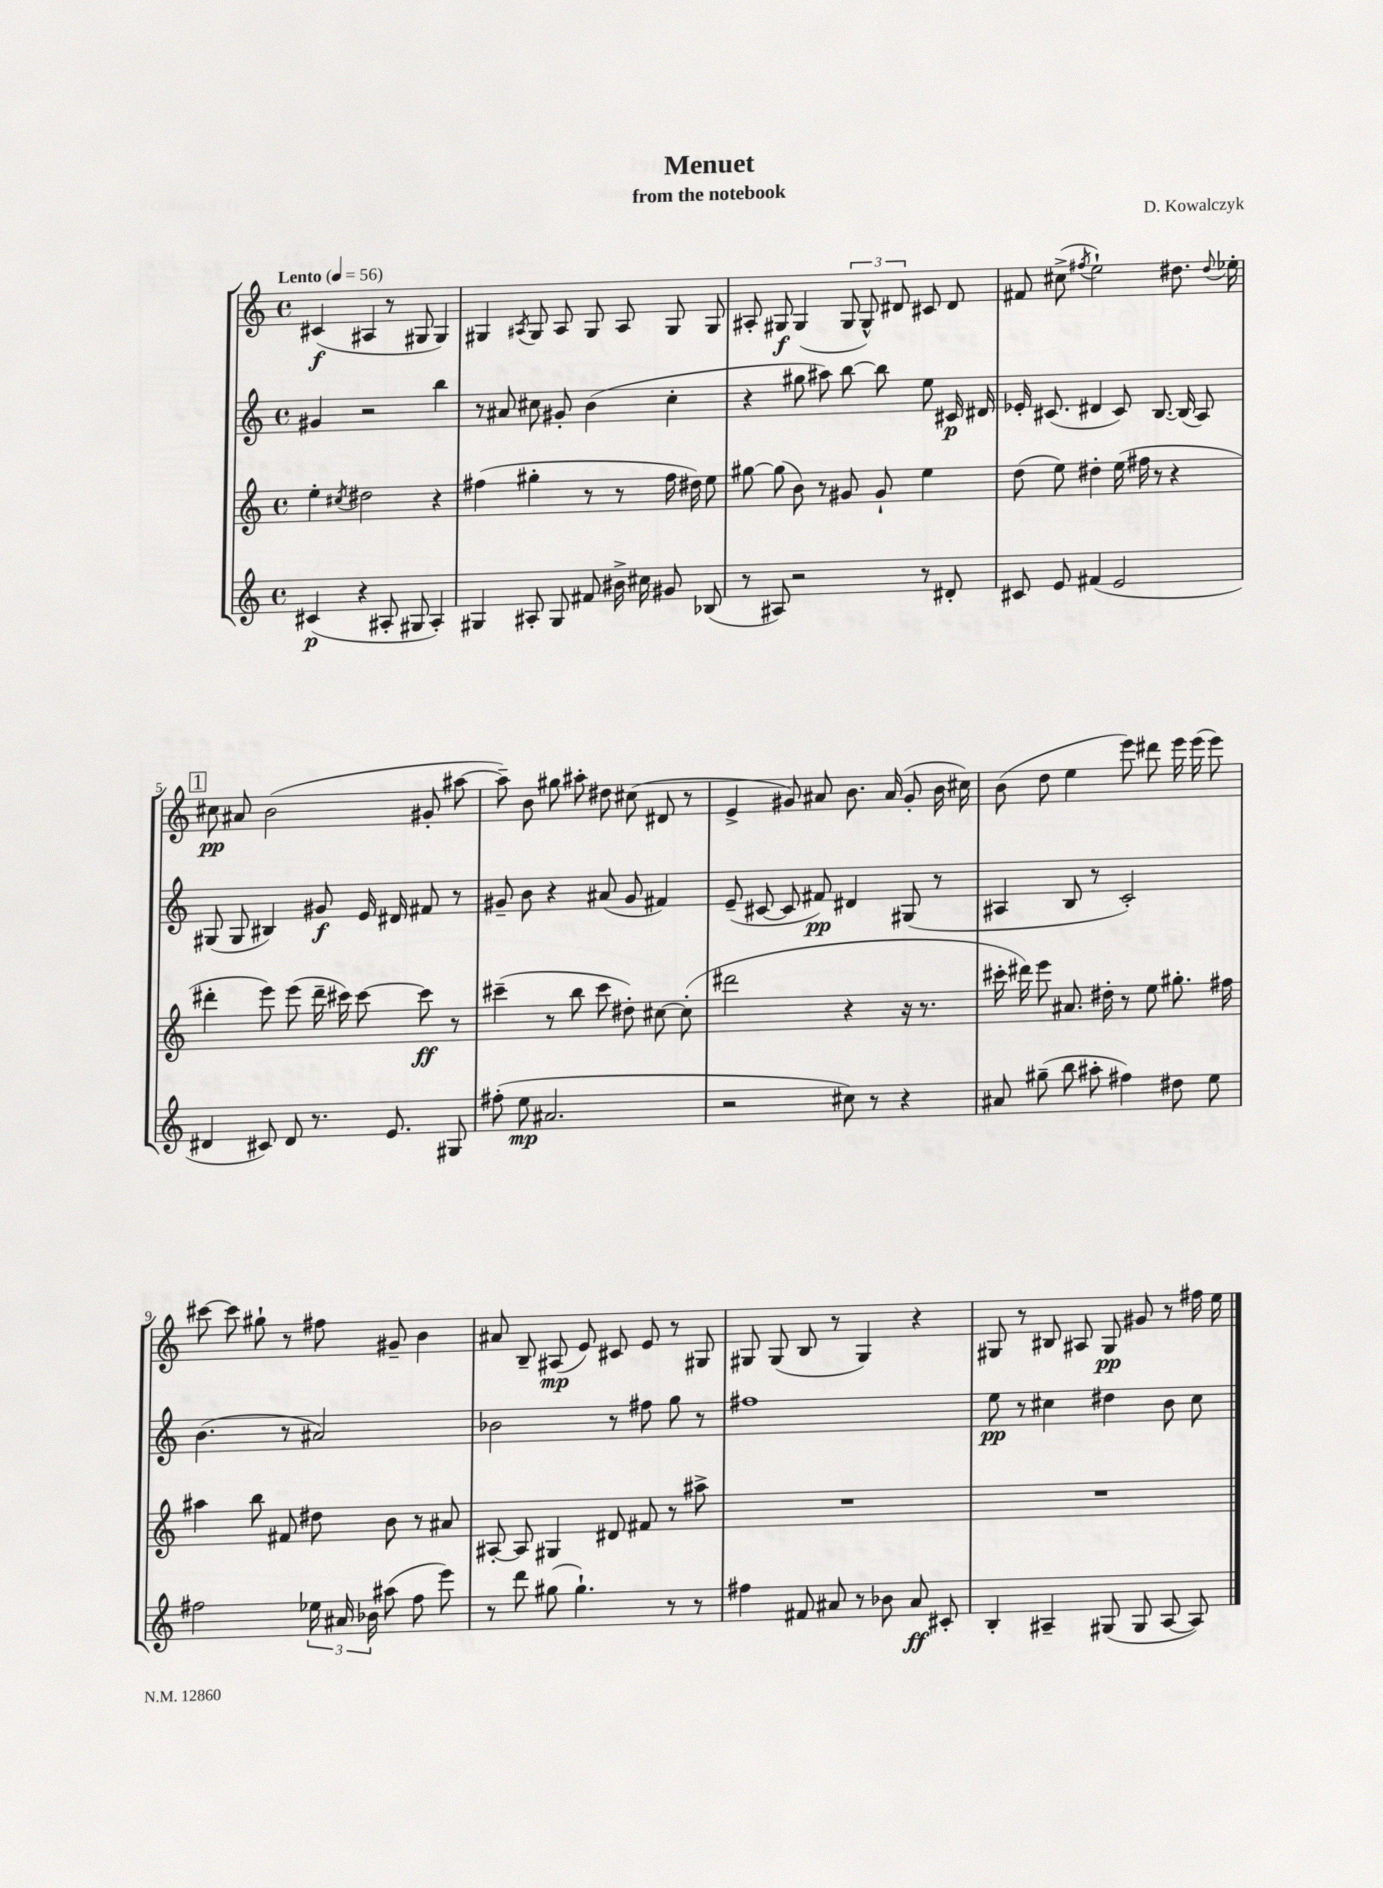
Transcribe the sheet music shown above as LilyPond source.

\header { title = "Menuet" composer = "D. Kowalczyk" subtitle = "from the notebook" }
<<
\new StaffGroup <<
\new Staff = "s0" {
    \clef treble \key c \major \defaultTimeSignature \time 4/4 \tempo "Lento" 4 = 56
    \autoBeamOff cis'4\f( ais4 r8 gis8 gis4) |
    gis4 \acciaccatura { ais8 } gis8 ais8 gis8 ais8 gis8 gis8 |
    ais8-. gis8\f gis4( \tuplet 3/2 { gis8 gis8-^) dis'8 } cis'8 dis'8 |
    fis'8 cis''8->( \acciaccatura { fis''8 } e''2-!) dis''8. \appoggiatura { dis''8 } ees''16-. |
    \mark \markup { \box "1" } cis''8\pp ais'8 b'2( gis'8-. ais''8~ |
    ais''8--) b'8 gis''8 ais''8-. dis''8 cis''8( dis'8 r8 |
    e'4-> gis'8) ais'8 b'8. ais'16( gis'8-. b'16 cis''16) |
    b'8( d''8 e''4 e'''8) dis'''8 e'''16 e'''16( e'''8) |
    cis'''8~ cis'''8 gis''8-! r8 fis''8 gis'8-- b'4 |
    ais'8 b8-- ais8\mp( e'8) cis'8 e'8 r8 gis8 |
    gis8 gis8( b8 r8 gis4) r4 |
    gis8 r8 bis8 ais8 gis8\pp gis'8 r8 fis''16 e''16 \bar "|." |
}
\new Staff = "s1" {
    \clef treble \key c \major \defaultTimeSignature \time 4/4
    \autoBeamOff gis'4 r2 b''4 |
    r8 ais'8 cis''8 gis'8-. b'4( cis''4-. |
    r4 gis''8 ais''8) b''8~ b''8 e''8 cis'16\p dis'16 |
    ees'16-. cis'8.( dis'4 cis'8) b8.~ b16( a8) |
    \mark \markup { \box "1" } gis8( gis8 bis4) gis'8\f e'16 dis'16 fis'8 r8 |
    gis'8-- b'8 r4 ais'8( gis'8 fis'4) |
    e'8--( cis'8~ cis'8 fis'8\pp) dis'4 gis8( r8 |
    ais4 b8 r8 c'2-.) |
    b'4.( r8 ais'2) |
    bes'2 r8 fis''8 g''8 r8 |
    fis''1 |
    e''8\pp r8 cis''4 dis''4 b'8 cis''8 \bar "|." |
}
\new Staff = "s2" {
    \clef treble \key c \major \defaultTimeSignature \time 4/4
    \autoBeamOff e''4-. \acciaccatura { cis''8 } dis''2 r4 |
    fis''4( gis''4-. r8 r8 fis''16 dis''16) e''8 |
    gis''8~ gis''8( b'8) r8 gis'8 gis'8-! e''4 |
    d''8( e''8) dis''4-. e''16( fis''16 r8 r4 |
    \mark \markup { \box "1" } dis'''4-. e'''8) e'''8( dis'''16-- cis'''16) cis'''8~ cis'''8\ff r8 |
    cis'''4--( r8 b''8 cis'''8 dis''8-.) cis''8~ cis''8-.( |
    dis'''2 r4 r16 r8. |
    cis'''16-. dis'''16) e'''8 ais'8. dis''16-. r8 e''8 gis''8.-. fis''16 |
    ais''4 b''8 fis'8 dis''8 b'8 r8 ais'8 |
    ais8~-. ais8 gis4 dis'8 fis'8 r8 ais''8-> |
    R1 |
    R1 \bar "|." |
}
\new Staff = "s3" {
    \clef treble \key c \major \defaultTimeSignature \time 4/4
    \autoBeamOff cis'4\p( r4 ais8-. gis8 ais4-.) |
    gis4 ais8-. gis8 fis'8 bis'16-> cis''16 gis'8 bes8( |
    r8 ais8) r2 r8 dis'8-. |
    cis'8 e'8 fis'4( e'2 |
    \mark \markup { \box "1" } dis'4 cis'8) dis'8 r8. e'8. gis8 |
    fis''8-.( e''8\mp ais'2. |
    r2 cis''8) r8 r4 |
    ais'8 gis''8--( b''8 ais''8-. fis''4) dis''8 e''8 |
    fis''2 \tuplet 3/2 { ees''16 ais'16 bes'16 } ais''8( fis''8 e'''8) |
    r8 d'''8 gis''8( gis''4.-!) r8 r8 |
    fis''4 fis'8 ais'8 r8 bes'8 ais'8\ff cis'8-. |
    b4-. ais4-- gis8( gis8 ais8~ ais8) \bar "|." |
}
>>
>>
